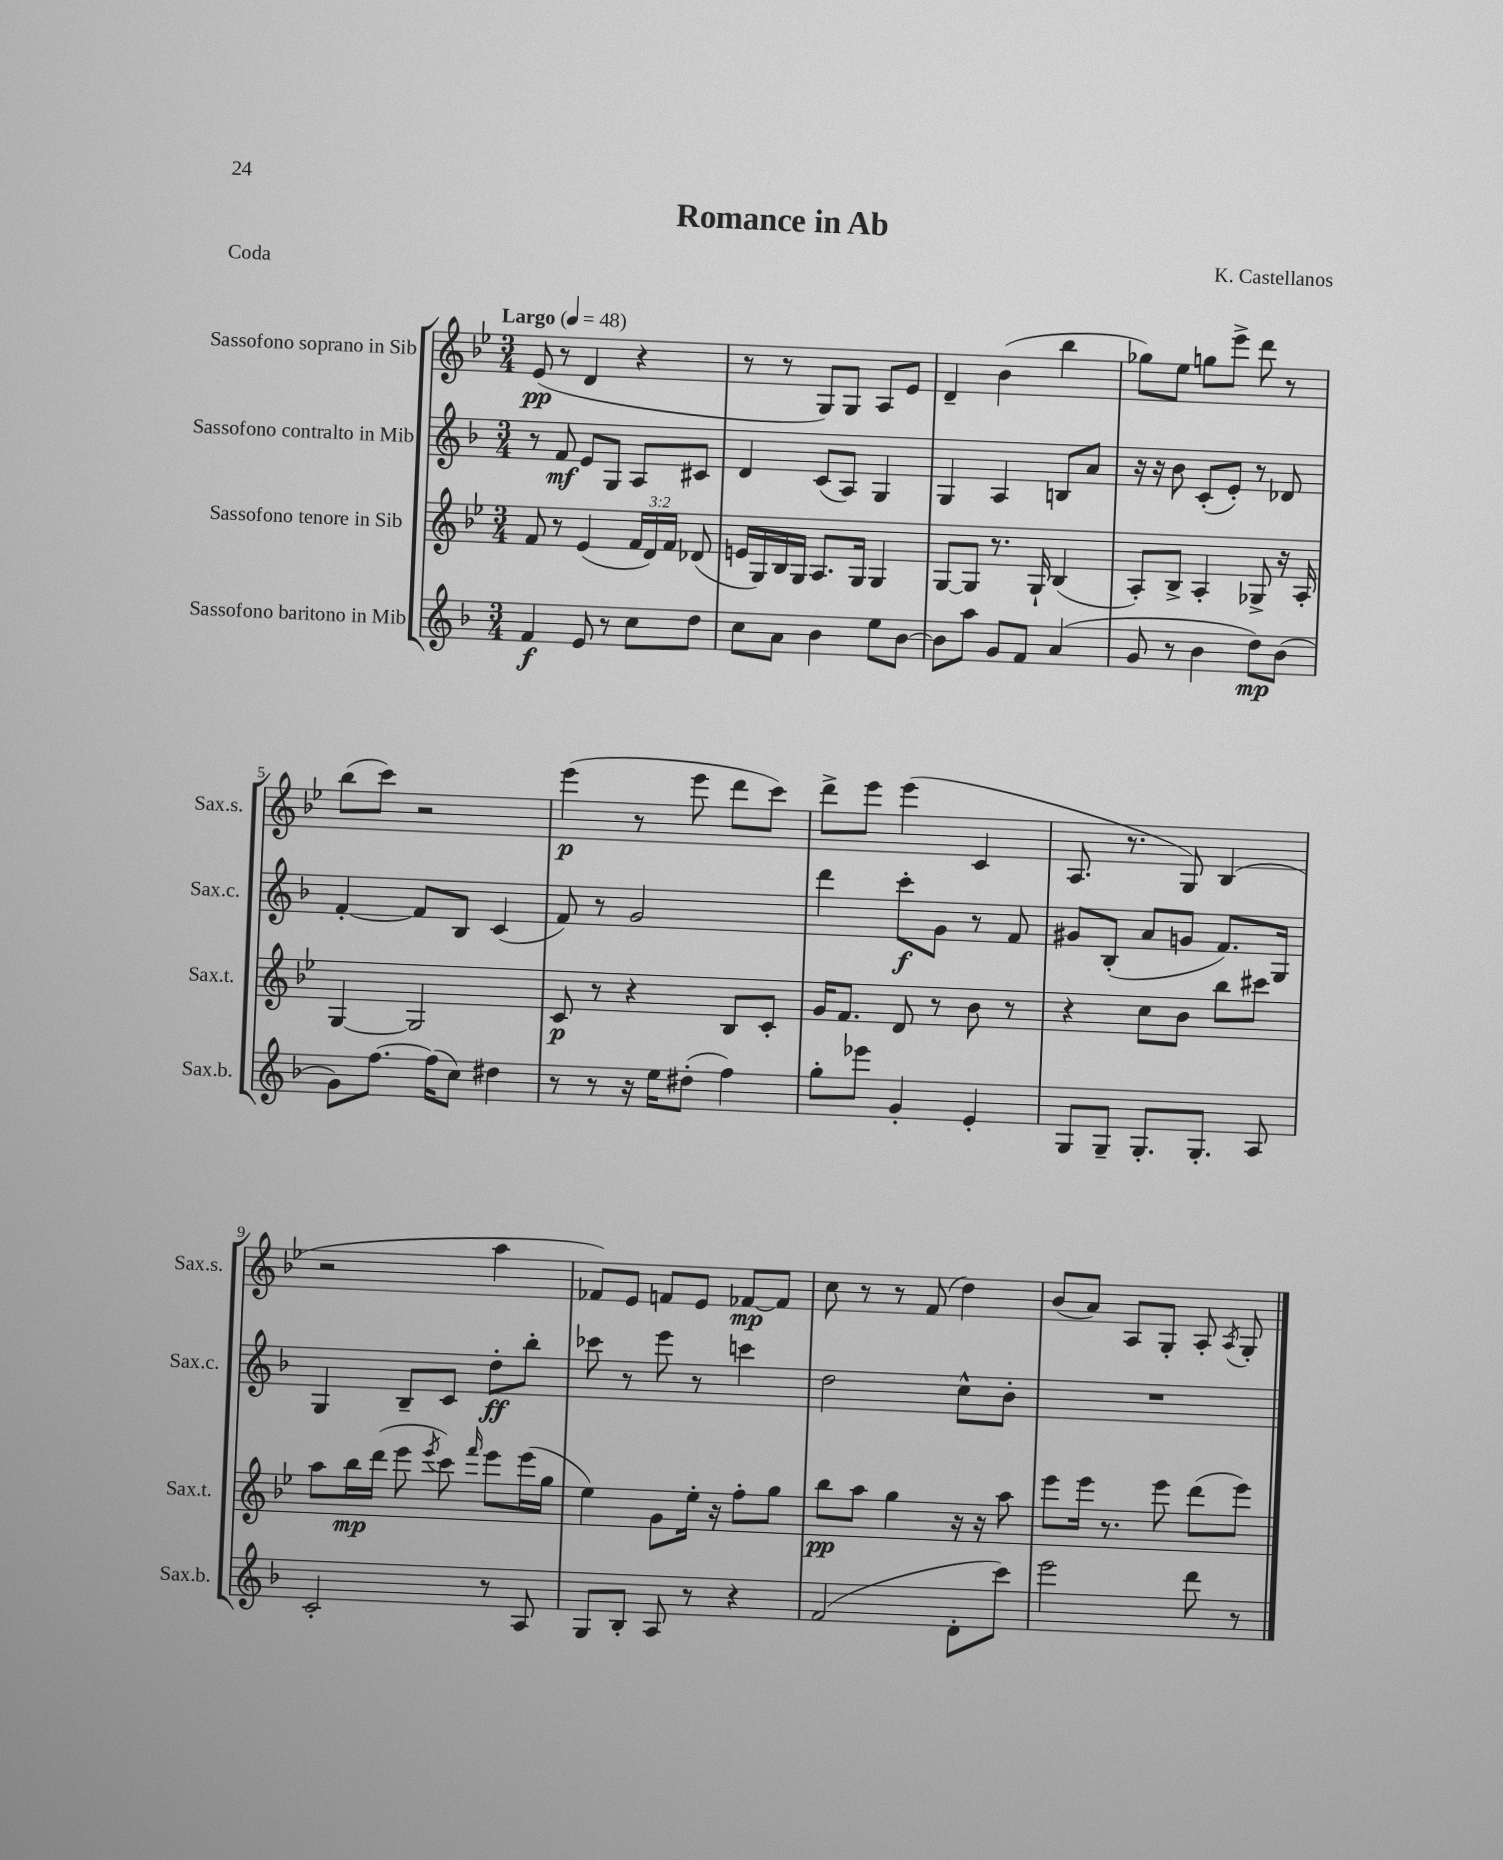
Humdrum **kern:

**kern	**kern	**kern	**kern
*staff4	*staff3	*staff2	*staff1
*clefG2	*clefG2	*clefG2	*clefG2
*k[b-]	*k[b-e-]	*k[b-]	*k[b-e-]
*M3/4	*M3/4	*M3/4	*M3/4
*MM48	*MM48	*MM48	*MM48
4f/	8f/	8r	(8e-/
.	8r	8f/	8r
8e/	(4e-/	8e/L	4d/
8r	.	8G/J	.
8cc\L	24f/LL	8A/L	4r
.	24d/)	.	.
.	24f/JJ	.	.
8dd\J	(8d-/	8c#/J	.
=	=	=	=
8cc\L	16e/LL	4d/	8r
.	16G/)	.	.
8a\J	16B-/	.	8r
.	16G/JJ	.	.
4b-\	8.A/L	(8c/L	8G/L)
.	.	8A/J)	8G/J
.	16G/Jk	.	.
8ee\L	4G/	4G/	8A/L
[8b-\J	.	.	8e-/J
=	=	=	=
8b-\]L	[8G/L	4G/	4d~/
8aa\J	8G/]J	.	.
8g/L	8.r	4A/	(4b-\
8f/J	.	.	.
.	16G`/	.	.
(4a/	(4B-/	8B/L	4bb-\
.	.	8a/J	.
=	=	=	=
8g/	8A'/L)	16r	8gg-\L)
.	.	16r	.
8r	8B-^/J	8b-\	8ee-\J
4b-\	4A'/	(8c'/L	8gg\L
.	.	8e'/J)	8eee-^\J
8dd\L)	8G-^/	8r	8ddd\
(8b-\J	16r	8d-/	8r
.	16A'/	.	.
=	=	=	=
8g\L)	[4G/	[4f'/	(8bb-\L
[8.ff\J	.	.	8ccc\J)
.	2G/]	8f/]L	2r
(16ff\]LK	.	.	.
8cc\J)	.	8B-/J	.
4dd#\	.	(4c/	.
=	=	=	=
8r	8c/	8f/)	(4eee-\
8r	8r	8r	.
16r	4r	2g/	8r
16ee\LK	.	.	.
(8dd#'\J	.	.	8eee-\
4ff\)	8B-/L	.	8ddd\L
.	8c'/J	.	8ccc\J)
=	=	=	=
8gg'\L	16g/LK	4ddd\	8ddd^\L
.	8.f/J	.	.
8eee-\J	.	.	8eee-\J
4g'/	8d/	8ccc'\L	(4eee-\
.	8r	8g\J	.
4e'/	8b-\	8r	4c/
.	8r	8f/	.
=	=	=	=
8G/L	4r	8g#/L	8.A/
8G~/J	.	(8B-'/J	.
.	.	.	8.r
8.G'/L	8cc\L	8a/L	.
.	8b-\J	8g/J	8G/)
8.G'/J	.	.	.
.	8bb-\L	8.f/L)	(4B-/
8A/	8ccc#\J	.	.
.	.	16G/Jk	.
=	=	=	=
2c'/	8aa\L	4G/	2r
.	16bb-\L	.	.
.	(16ddd\JJ	.	.
.	8eee-\	8B-~/L	.
.	8qeee-/	.	.
.	8ccc\)	8c/J	.
.	16qqfff/	.	.
8r	8eee-\L	8dd'\L	4aa\
8A/	(16eee-\L	8bb-'\J	.
.	16gg\JJ	.	.
=	=	=	=
8G/L	4ee-\)	8ccc-\	8f-/L)
8B-'/J	.	8r	8e-/J
8A/	8g\L	8eee\	8f/L
8r	16ee-'\Jk	8r	8e-/J
.	16r	.	.
4r	8ff'\L	4ccc\	[8f-/L
.	8gg\J	.	8f-/]J
=	=	=	=
(2f/	8bb-\L	2dd\	8cc\
.	8aa\J	.	8r
.	4gg\	.	8r
.	.	.	(8f/
8d'\L	16r	8cc^^\L	4dd\)
.	16r	.	.
8ccc\J)	8aa\	8b-'\J	.
=	=	=	=
2eee\	8eee-\L	2.r	(8b-/L
.	16eee-\Jk	.	8a/J)
.	8.r	.	.
.	.	.	8A/L
.	8eee-\	.	8G'/J
8ddd\	(8ddd\L	.	8A'/
.	.	.	8qA/
8r	8eee-\J)	.	8G'/
==	==	==	==
*-	*-	*-	*-
